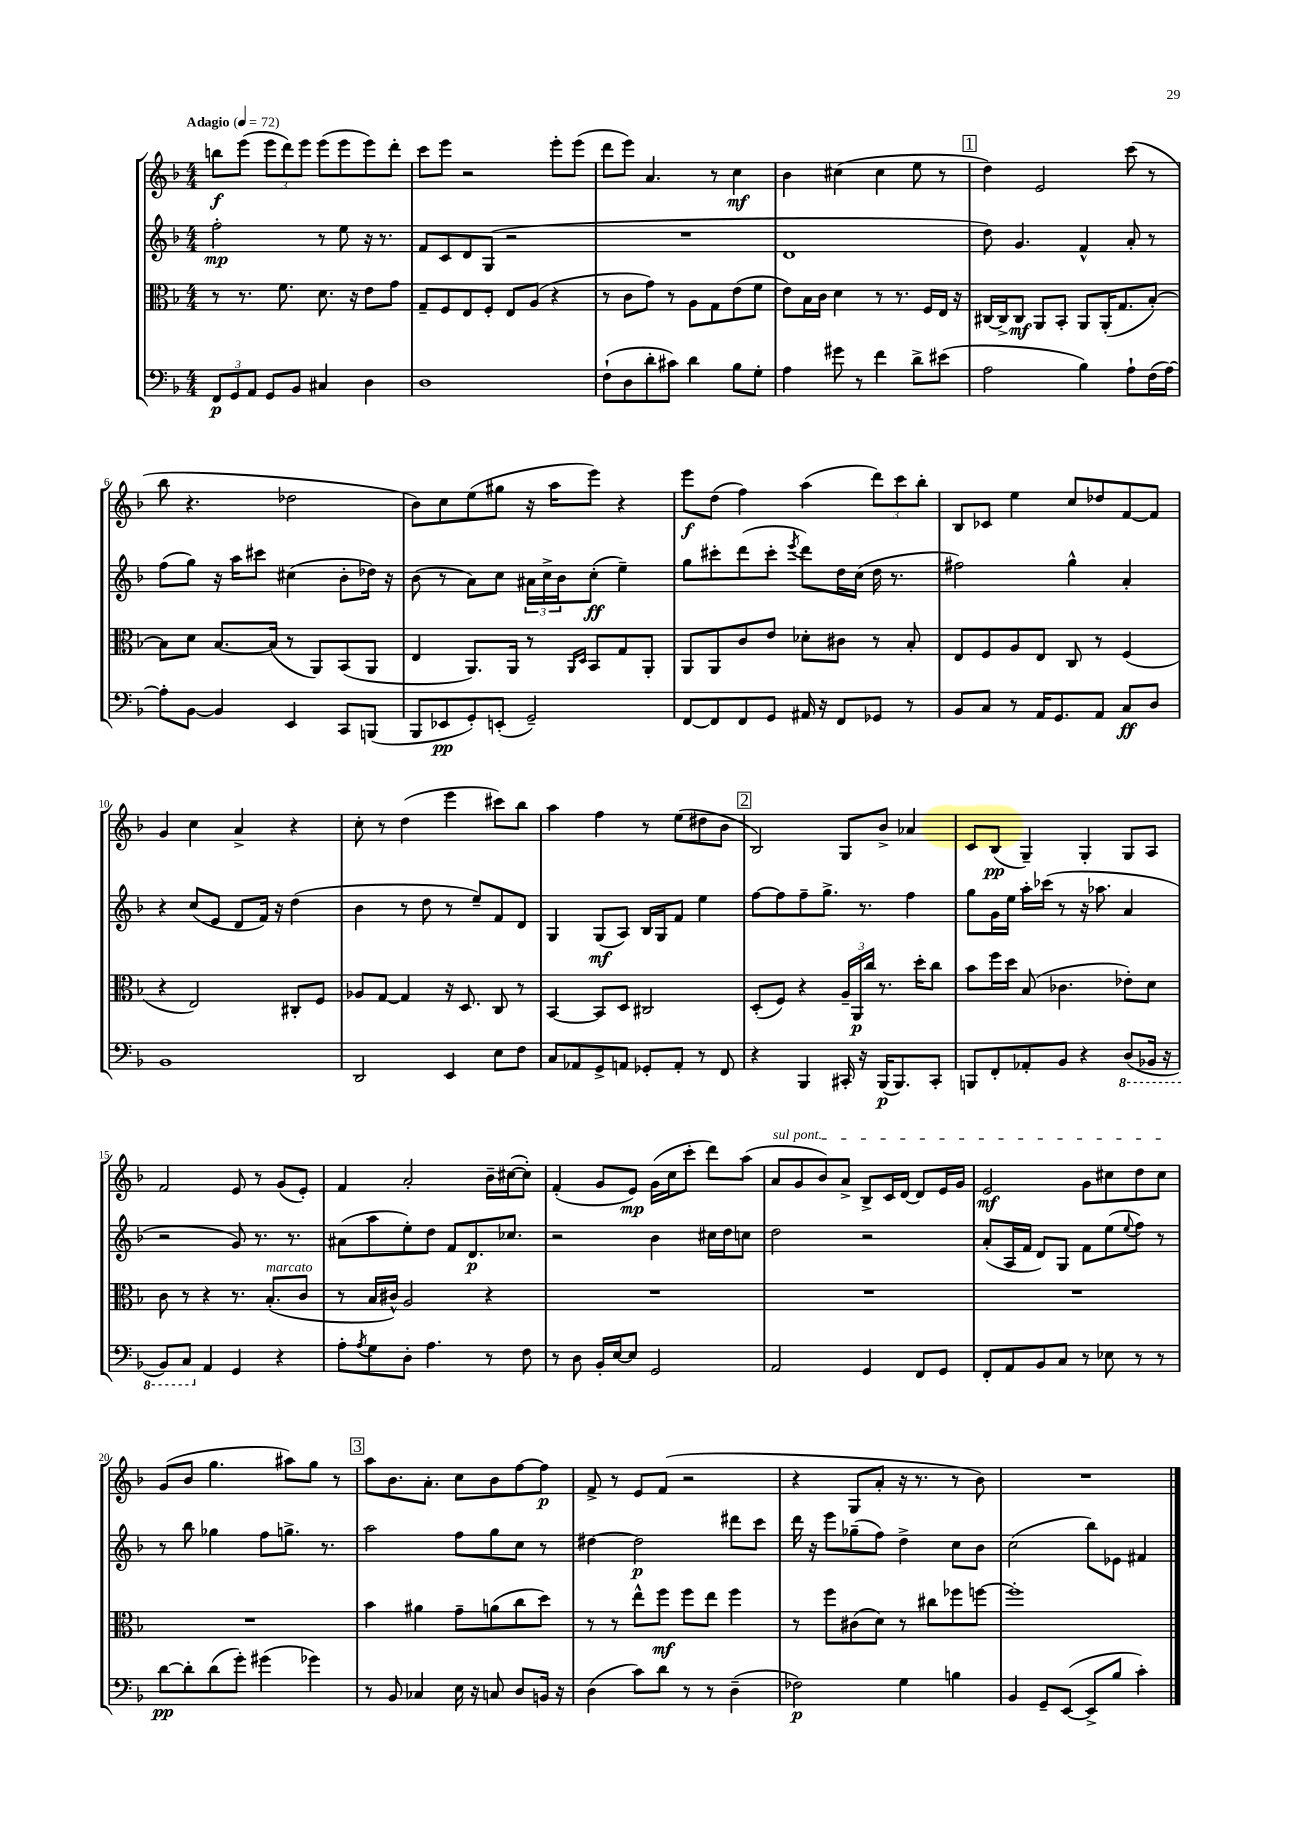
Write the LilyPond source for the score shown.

<<
\new StaffGroup <<
\new Staff = "s0" {
    \clef treble \key f \major \numericTimeSignature \time 4/4 \tempo "Adagio" 4 = 72
    b''8\f e'''8( \tuplet 3/2 { e'''8 d'''8) e'''8 } e'''8( e'''8 e'''8) d'''8-. |
    c'''8 e'''8 r2 e'''8-. e'''8( |
    d'''8 e'''8) a'4. r8 c''4\mf |
    bes'4 cis''4( cis''4 e''8 r8 |
    \mark \markup { \box "1" } d''4) e'2 c'''8( r8 |
    bes''8 r4. des''2 |
    bes'8) c''8 e''8( gis''8 r16 a''16 e'''8) r4 |
    e'''8\f d''8( f''4) a''4( \tuplet 3/2 { d'''8) c'''8 bes''8-. } |
    bes8 ces'8 e''4 c''8 des''8 f'8~ f'8 |
    g'4 c''4 a'4-> r4 |
    c''8-. r8 d''4( e'''4 cis'''8) bes''8 |
    a''4 f''4 r8 e''8( dis''8 bes'8 |
    \mark \markup { \box "2" } bes2) g8 bes'8-> aes'4 |
    c'8 bes8\pp( g4--) g4-. g8 a8 |
    f'2 e'8 r8 g'8( e'8-.) |
    f'4 a'2-. bes'16-- cis''16~( cis''8-.) |
    f'4-.( g'8 e'8\mp) g'16( c''16 c'''8-. d'''8) a''8( |
    \once \override TextSpanner.bound-details.left.text = \markup { \italic "sul pont." } a'8\startTextSpan g'8 bes'8) a'8-> bes8-> c'16 d'16~ d'8 e'16 g'16 |
    e'2\mf g'8 cis''8 d''8 cis''8\stopTextSpan |
    g'8( bes'8 g''4. ais''8) g''8 r8 |
    \mark \markup { \box "3" } a''8 bes'8. a'8.-. c''8 bes'8 f''8~ f''8\p |
    f'8-> r8 e'8 f'8( r2 |
    r4 g8 a'8-. r16 r8. r8 bes'8) |
    R1 \bar "|." |
}
\new Staff = "s1" {
    \clef treble \key f \major \numericTimeSignature \time 4/4
    f''2-.\mp r8 e''8 r16 r8. |
    f'8 c'8 d'8 g8( r2 |
    R1 |
    d'1 |
    \mark \markup { \box "1" } d''8) g'4. f'4-^ a'8-. r8 |
    f''8( g''8) r16 a''16 cis'''8 cis''4( bes'8-. des''16) r16 |
    bes'8( r8 a'8) c''8 \tuplet 3/2 { ais'16 c''16-> bes'16 } c''8-.\ff( e''4--) |
    g''8 cis'''8-. d'''8( cis'''8-. \acciaccatura { e'''8 } d'''8) d''16 c''16( d''16 r8. |
    fis''2) g''4-^ a'4-. |
    r4 c''8( e'8 d'8 f'16) r16 d''4( |
    bes'4 r8 d''8 r8 e''8--) f'8 d'8 |
    g4 g8\mf( a8) bes16 g16 f'8 e''4 |
    \mark \markup { \box "2" } f''8~ f''8 f''8-- g''8.-> r8. f''4 |
    g''8 g'16 e''16 a''16-. ces'''16( r8 r16 aes''8. a'4 |
    r2 g'8) r8. r8. |
    ais'8( a''8 e''8-.) d''8 f'8 d'8.\p ces''8. |
    r2 bes'4 cis''16 d''16 c''8 |
    d''2 r2 |
    a'8-.( a16 f'16 d'8) g8 f'8 e''8( \appoggiatura { e''8 } f''8) r8 |
    r8 bes''8 ges''4 f''8 g''8.-> r8. |
    \mark \markup { \box "3" } a''2 f''8 g''8 c''8 r8 |
    dis''4~ dis''2\p dis'''8 c'''8 |
    d'''16 r16 e'''8 ges''8--( f''8) d''4-> c''8 bes'8 |
    c''2( bes''8) ees'8 fis'4 \bar "|." |
}
\new Staff = "s2" {
    \clef alto \key f \major \numericTimeSignature \time 4/4
    r8 r8. f'8. d'8. r16 e'8 g'8 |
    g8-- f8 e8 f8-. e8 a8( r4 |
    r8 c'8 g'8) r8 a8 g8 e'8( f'8 |
    e'8) bes16 c'16 d'4 r8 r8. f16 e16 r16 |
    \mark \markup { \box "1" } cis16~ cis16-> cis8\mf a,8 bes,8-. a,8 a,16-.( g8. bes8~-.) |
    bes8 d'8 bes8.~ bes16( r8 a,8) bes,8( a,8 |
    e4 a,8.) a,16 r8 \grace { a,16 d16 } bes,8 g8 a,8-. |
    a,8 a,8 c'8 e'8 des'8-. cis'8 r8 bes8-. |
    e8 f8 a8 e8 c8 r8 f4( |
    r4 e2) cis8-. f8 |
    aes8 g8~ g4 r16 d8. c8 r8 |
    bes,4~ bes,8 d8 cis2 |
    \mark \markup { \box "2" } d8-.( f8) r4 \tuplet 3/2 { a16-- a,16\p c''16 } r8. d''16-. c''8 |
    bes'8 f''16 d''16 bes8( ces'4. ees'8-.) d'8 |
    c'8 r8 r4 r8. bes8.-.^\markup { \italic "marcato" }( c'8 |
    r8 bes16 cis'16-^) a2 r4 |
    R1 |
    R1 |
    R1 |
    R1 |
    \mark \markup { \box "3" } bes'4 ais'4 g'8-- a'8( c''8 d''8) |
    r8 r8 e''8-^ f''8\mf f''8 e''8 f''4 |
    r8 f''8 cis'8( d'8) r8 cis''8 fes''8 f''8~ |
    f''1-. \bar "|." |
}
\new Staff = "s3" {
    \clef bass \key f \major \numericTimeSignature \time 4/4
    \tuplet 3/2 { f,8\p g,8 a,8 } g,8 bes,8 cis4 d4 |
    d1 |
    f8-!( d8 d'8-. cis'8) d'4 bes8 g8-. |
    a4 gis'8 r8 f'4 d'8-> eis'8( |
    \mark \markup { \box "1" } a2 bes4) a8-! f16( a16~) |
    a8-. bes,8~ bes,4 e,4 c,8 b,,8( |
    bes,,8 ees,8\pp g,8-.) e,8-.( g,2--) |
    f,8~ f,8 f,8 g,8 ais,16 r16 f,8 ges,8 r8 |
    bes,8 c8 r8 a,16 g,8. a,8 c8\ff d8 |
    bes,1 |
    d,2 e,4 e8 f8 |
    c8 aes,8 g,8-> a,8 ges,8-. a,8-. r8 f,8 |
    \mark \markup { \box "2" } r4 bes,,4 cis,16-. r16 bes,,16\p( bes,,8.) cis,8-. |
    b,,8 f,8-. aes,8-. bes,8 r4 \ottava #-1 d,8( bes,,16 r16 |
    bes,,8) c,8 \ottava #0 a,4 g,4 r4 |
    a8-. \acciaccatura { a8 } g8 d8-. a4. r8 f8 |
    r8 d8 bes,16-. e16~ e8 g,2 |
    a,2 g,4 f,8 g,8 |
    f,8-. a,8 bes,8 c8 r8 ees8 r8 r8 |
    d'8~\pp d'8-. d'8( g'8-.) gis'4( ges'4) |
    \mark \markup { \box "3" } r8 bes,8 ces4 e16 r16 c8 d8 b,16 r16 |
    d4( c'8) d'8 r8 r8 d4--( |
    fes2\p) g4 b4 |
    bes,4 g,8-- e,8~( e,8-> bes8 c'4-.) \bar "|." |
}
>>
>>
